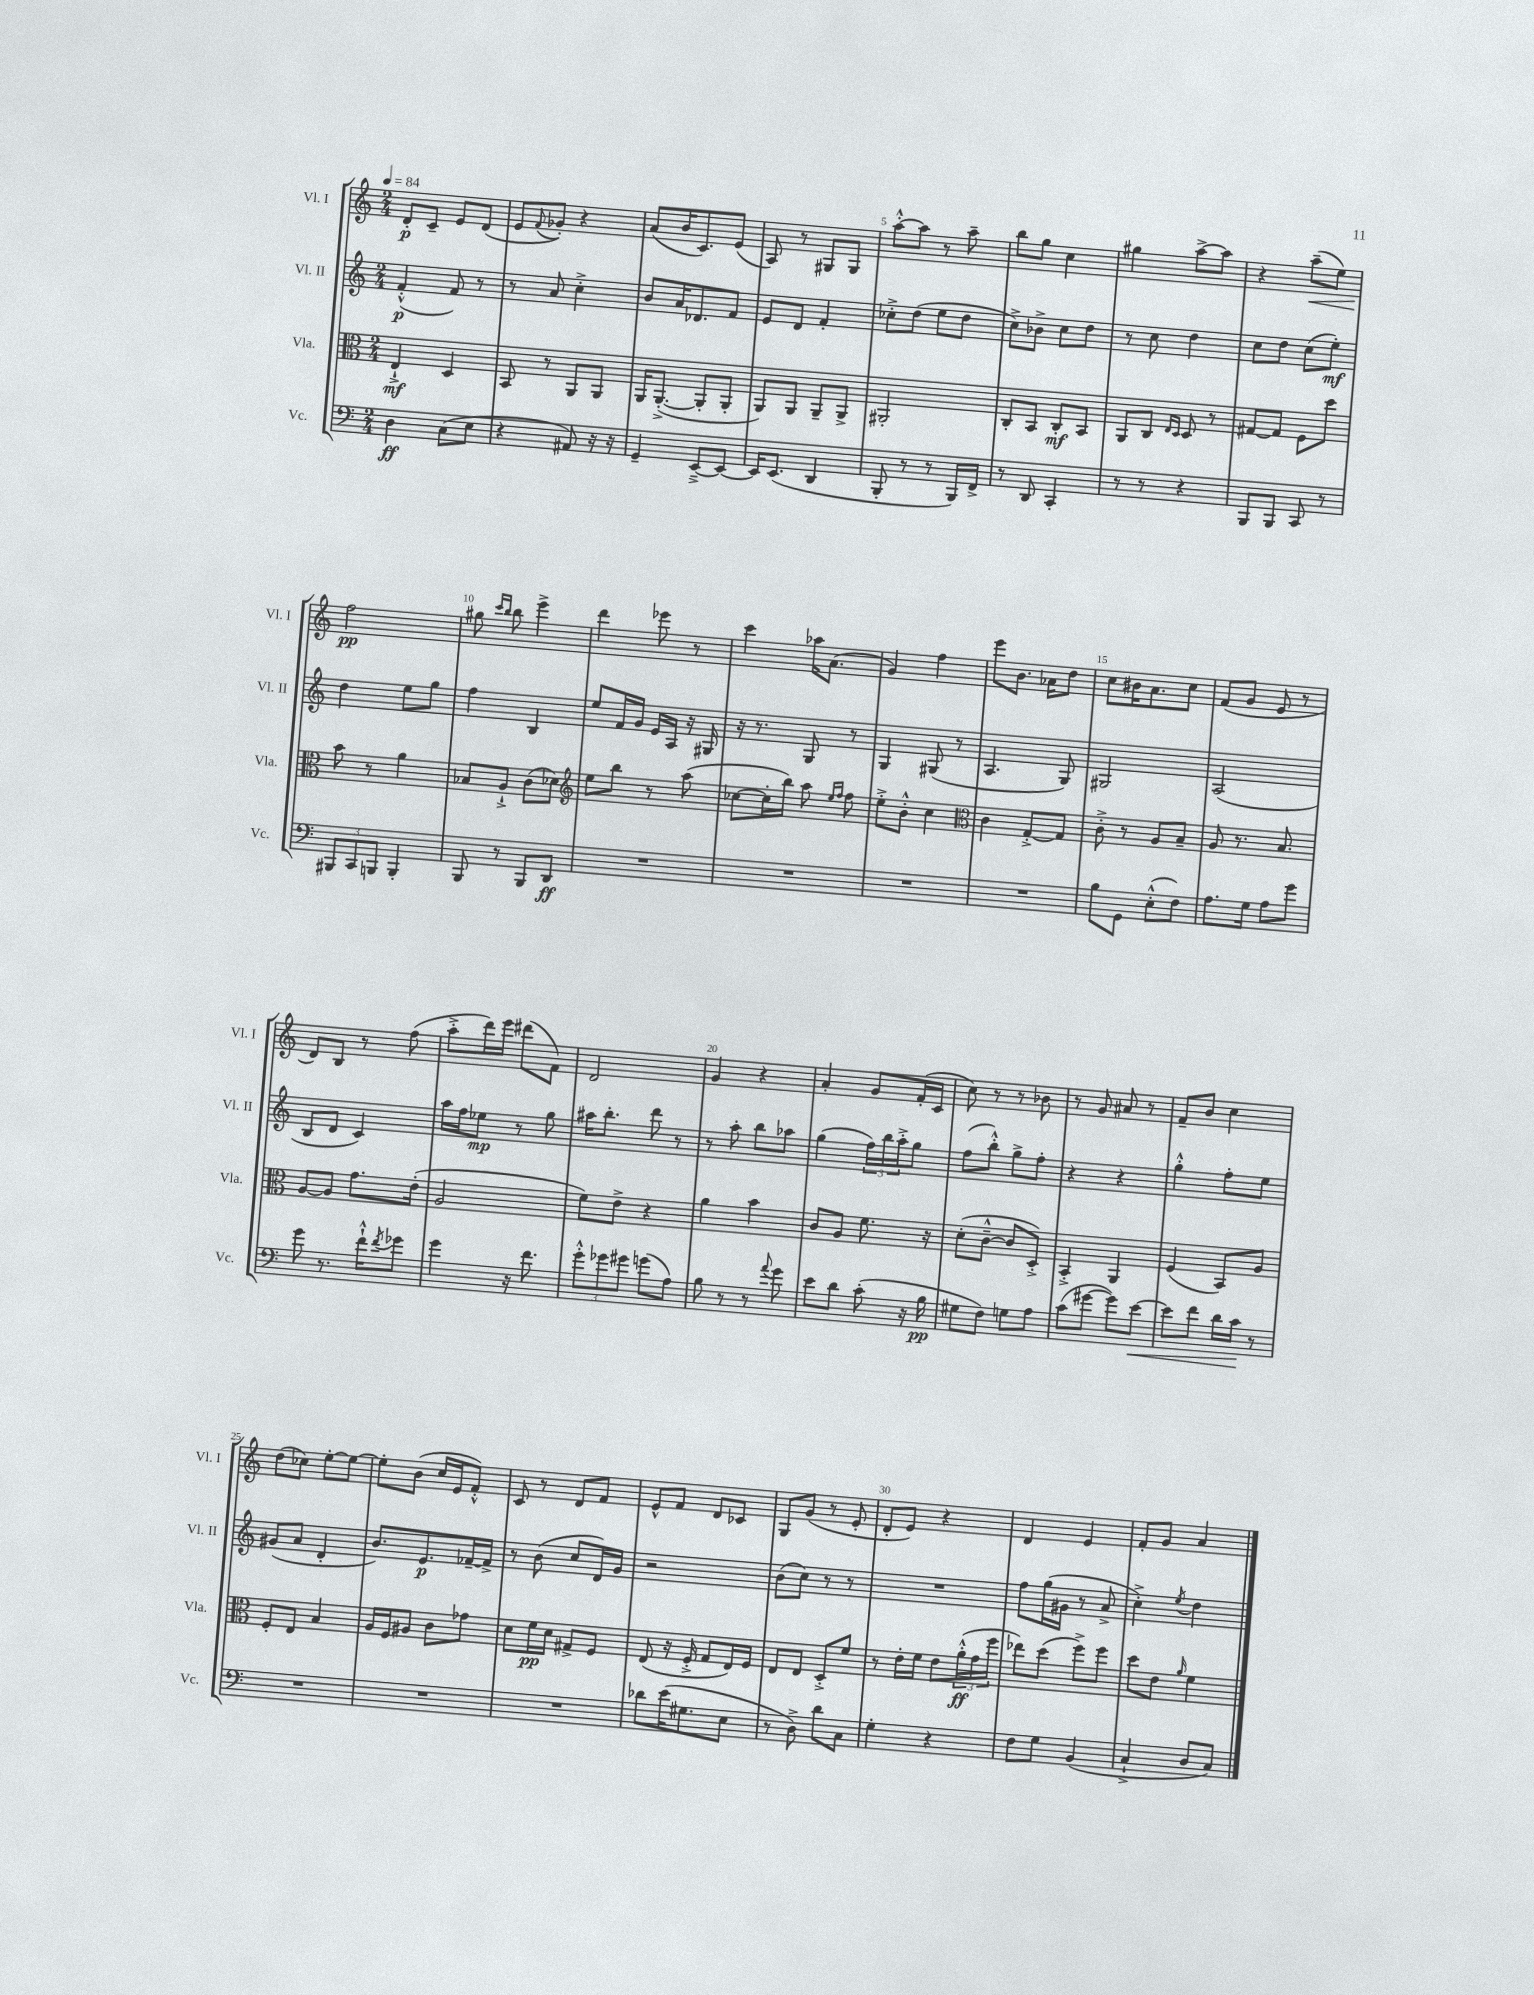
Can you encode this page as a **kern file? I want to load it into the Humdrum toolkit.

**kern	**kern	**kern	**kern
*staff4	*staff3	*staff2	*staff1
*clefF4	*clefC3	*clefG2	*clefG2
*k[]	*k[]	*k[]	*k[]
*M2/4	*M2/4	*M2/4	*M2/4
*MM84	*MM84	*MM84	*MM84
4D\	4E`^/	(4f'^^/	8d'/L
.	.	.	8c~/J
(8C\L	4D/	8f/)	8e/L
8E\J	.	8r	(8d/J
=	=	=	=
4r	8BB/	8r	8e/L
.	.	.	8qqf/
.	8r	8a/	8g-'/J)
8AA#/)	8AA/L	4cc'^\	4r
16r	8AA/J	.	.
16r	.	.	.
=	=	=	=
4GG~/	16AA/LK	8b/L	(8a/L
.	([8.AA'^/J	.	.
.	.	16a/K	16b/K
.	.	8.d-/	8.c/)
[8EE~^/L	8AA'/]L	.	.
8EE/_J	8AA'/J	8f/J	(8e/J
=	=	=	=
16EE/]LK	8AA/L)	8e/L	8A/)
(8.EE/J	.	.	.
.	8AA/J	8d/J	8r
4DD/	8AA~/L	4f'/	8G#/L
.	8AA^/J	.	8G#/J
=	=	=	=
8BBB'/	2AA#'/	8cc-'^\L	[8aa'^^\L
8r	.	(8dd\J	8aa\]J
8r	.	8ee\L	8r
16BBB/LL)	.	8dd\J	8aa~\
16FF^/JJ	.	.	.
=	=	=	=
8r	8C'/L	8cc^\L)	8bb\L
8DD/	8BB/J	8b-^\J	8gg\J
4CC'/	8C'/L	8cc\L	4cc\
.	8BB/J	8dd\J	.
=	=	=	=
8r	8AA/L	8r	4gg#\
8r	8C/J	8cc\	.
.	16qqE/LL	.	.
.	16qqD/JJ	.	.
4r	8D/	4dd\	[8aa^\L
.	8r	.	8aa\]J
=	=	=	=
8BBB/L	[8G#/L	8cc\L	4r
8BBB/J	8G#/]J	8dd\J	.
8CC/	8F\L	(8cc\L	(8aa~\L
8r	8dd\J	8ee'\J)	8ee\J)
=	=	=	=
12BBB#/L	8b\	4dd\	2ff\
12CC/	.	.	.
.	8r	.	.
12BBB/J	.	.	.
4BBB'/	4a\	8ee\L	.
.	.	8gg\J	.
=	=	=	=
8BBB/	8B-/L	4ff\	8gg#\
.	.	.	16qqccc/LL
.	.	.	16qqbb/JJ
8r	8A`^/J	.	8bb\
8BBB/L	(8c\L	4B/	4eee^\
8DD/J	8d-\J)	.	.
=	=	=	=
*	*clefG2	*	*
2r	8ee\L	8ee/L	4ddd\
.	8bb\J	16f/L	.
.	.	16g/JJ	.
.	8r	16e/LL	8eee-\
.	.	16A/JJ	.
.	(8aa\	16r	8r
.	.	16G#/	.
=	=	=	=
2r	[8cc-\L	16r	4ccc\
.	.	8.r	.
.	16cc-'\]L	.	.
.	16bb\JJ)	.	.
.	8aa\	8G/	16aa-\LK
.	.	.	(8.a\J
.	16qqee/LL	.	.
.	16qqff/JJ	.	.
.	8ff\	8r	.
=	=	=	=
2r	8ee'^\L	4G/	4g/)
.	8b'^^\J	.	.
.	4cc\	(8G#/	4ff\
.	.	8r	.
=	=	=	=
*	*clefC3	*	*
2r	4c\	4.A/	8eee\L
.	.	.	8.b\J
.	[8G'^/L	.	.
.	.	.	16a-\LK
.	8G/]J	8G/)	8dd\J
=	=	=	=
8B\L	8c'^\	2G#/	8cc\L
8GG\J	8r	.	16b#\K
.	.	.	8.a\
(8E'^^\L	8A/L	.	.
8F\J)	8B~/J	.	8cc\J
=	=	=	=
8.A\L	8A/	(2A/	(8f/L
.	8.r	.	8g/J
16G\Jk	.	.	.
8A\L	.	.	8e/
.	8.B/	.	.
8g\J	.	.	8r
=	=	=	=
8g\	[8A/L	8B/L	8d/L)
8.r	8A/]J	8d/J	8B/J
.	8.g\L	4c/)	8r
16f`^^\LK	.	.	.
8qf/	.	.	.
8g-\J	.	.	(8ff\
.	(16e'\Jk	.	.
=	=	=	=
4g\	2A/	16aa\LL	8aa'^\L
.	.	16ff\J	.
.	.	8ee-\J	16ddd\L)
.	.	.	16eee\JJ
16r	.	8r	(8ddd#\L
8.f\	.	.	.
.	.	8gg\	8f\J)
=	=	=	=
12g'^^\L	8f\L)	16aa#\LK	2d/
.	.	8.bb'\J	.
12g-\	.	.	.
.	8e^\J	.	.
12g#\J	.	.	.
(8g\L	4r	8ddd\	.
8A\J)	.	8r	.
=	=	=	=
8B\	4a\	8r	4g/
8r	.	8aa'\	.
8r	4b\	8bb\L	4r
8qqa/	.	.	.
8g\	.	8aa-\J	.
=	=	=	=
8e\L	8c/L	(4gg\	4a'/
8d\J	8A/J	.	.
(8c'\	8.f\	24ff\LL)	8g/L
.	.	24bb\	.
.	.	24aa'^\J	.
16r	.	8gg\J	(16f'/L
16B\	16r	.	16c/JJ
=	=	=	=
8G#\L	(8d'\L	(8ff\L	8cc\)
8F\J)	[8c~^^\J	8bb'^^\J)	8r
8G\L	8c/]L	8gg^\L	8r
8A\J	8D'^/J)	8ff'\J	8b-\
=	=	=	=
(8c\L	4BB'^/	4r	8r
[8g#\J	.	.	8g/
8g#\]L)	4AA/	4r	8a#/
[8e\J	.	.	8r
=	=	=	=
8e\]L	(4F/	4gg'^^\	8f~/L
8f\J	.	.	8b/J
16d\LL	8BB/L)	8ff'\L	4cc\
16c\JJ	.	.	.
8r	8A/J	8ee\J	.
=	=	=	=
2r	8F'/L	(8g#/L	(8dd\L
.	8E/J	8a/J	8cc-\J)
.	4B/	4d'/	[8ee'\L
.	.	.	8ee\_J
=	=	=	=
2r	16A/LL	8.b/L)	8ee'\]L
.	16F/J	.	.
.	8A#/J	.	(8b\J
.	.	8.e/	.
.	8c\L	.	16cc/LL
.	.	.	16e/J
.	8g-\J	[16f-~/L	8f'^^/J)
.	.	16f-^/]JJ	.
=	=	=	=
2r	8d\L	8r	8c/
.	16f\L	(8b\	8r
.	16d\JJ	.	.
.	8G#^/L	8cc/L	8d/L
.	8F/J	16d/L)	8f/J
.	.	16g/JJ	.
=	=	=	=
8d-\L	(8E/	2r	8e^^/L
(16e\K	16r	.	8f/J
8.G#\	16F'^/	.	.
.	8G/L	.	8d/L
8E\J	16E/L)	.	8c-/J
.	16F/JJ	.	.
=	=	=	=
8r	8E/L	(8b\L	8G/L
8D^\)	8E/J	8cc\J)	(8g/J
8d\L	8D'^/L	8r	8r
8C\J	8f/J	8r	8e'/
=	=	=	=
4G'\	8r	2r	8d'/L
.	16e'\LL	.	8e/J)
.	16f\JJ	.	.
4r	8e\L	.	4r
.	(24a'^^\L	.	.
.	24g\	.	.
.	24ff\JJ	.	.
=	=	=	=
8F\L	8ee-\L)	8ff\L	4d/
8G\J	(8dd\J	(16gg\L	.
.	.	16g#\JJ	.
(4BB/	8ff^\L)	8r	4e/
.	8ff\J	8a^/	.
=	=	=	=
4C`^/	8dd\L	4cc'^\)	8f'/L
.	8e\J	.	8g/J
.	16qqa/	8qee/	.
8D/L	4f\	4dd\	4a/
8C/J)	.	.	.
==	==	==	==
*-	*-	*-	*-
